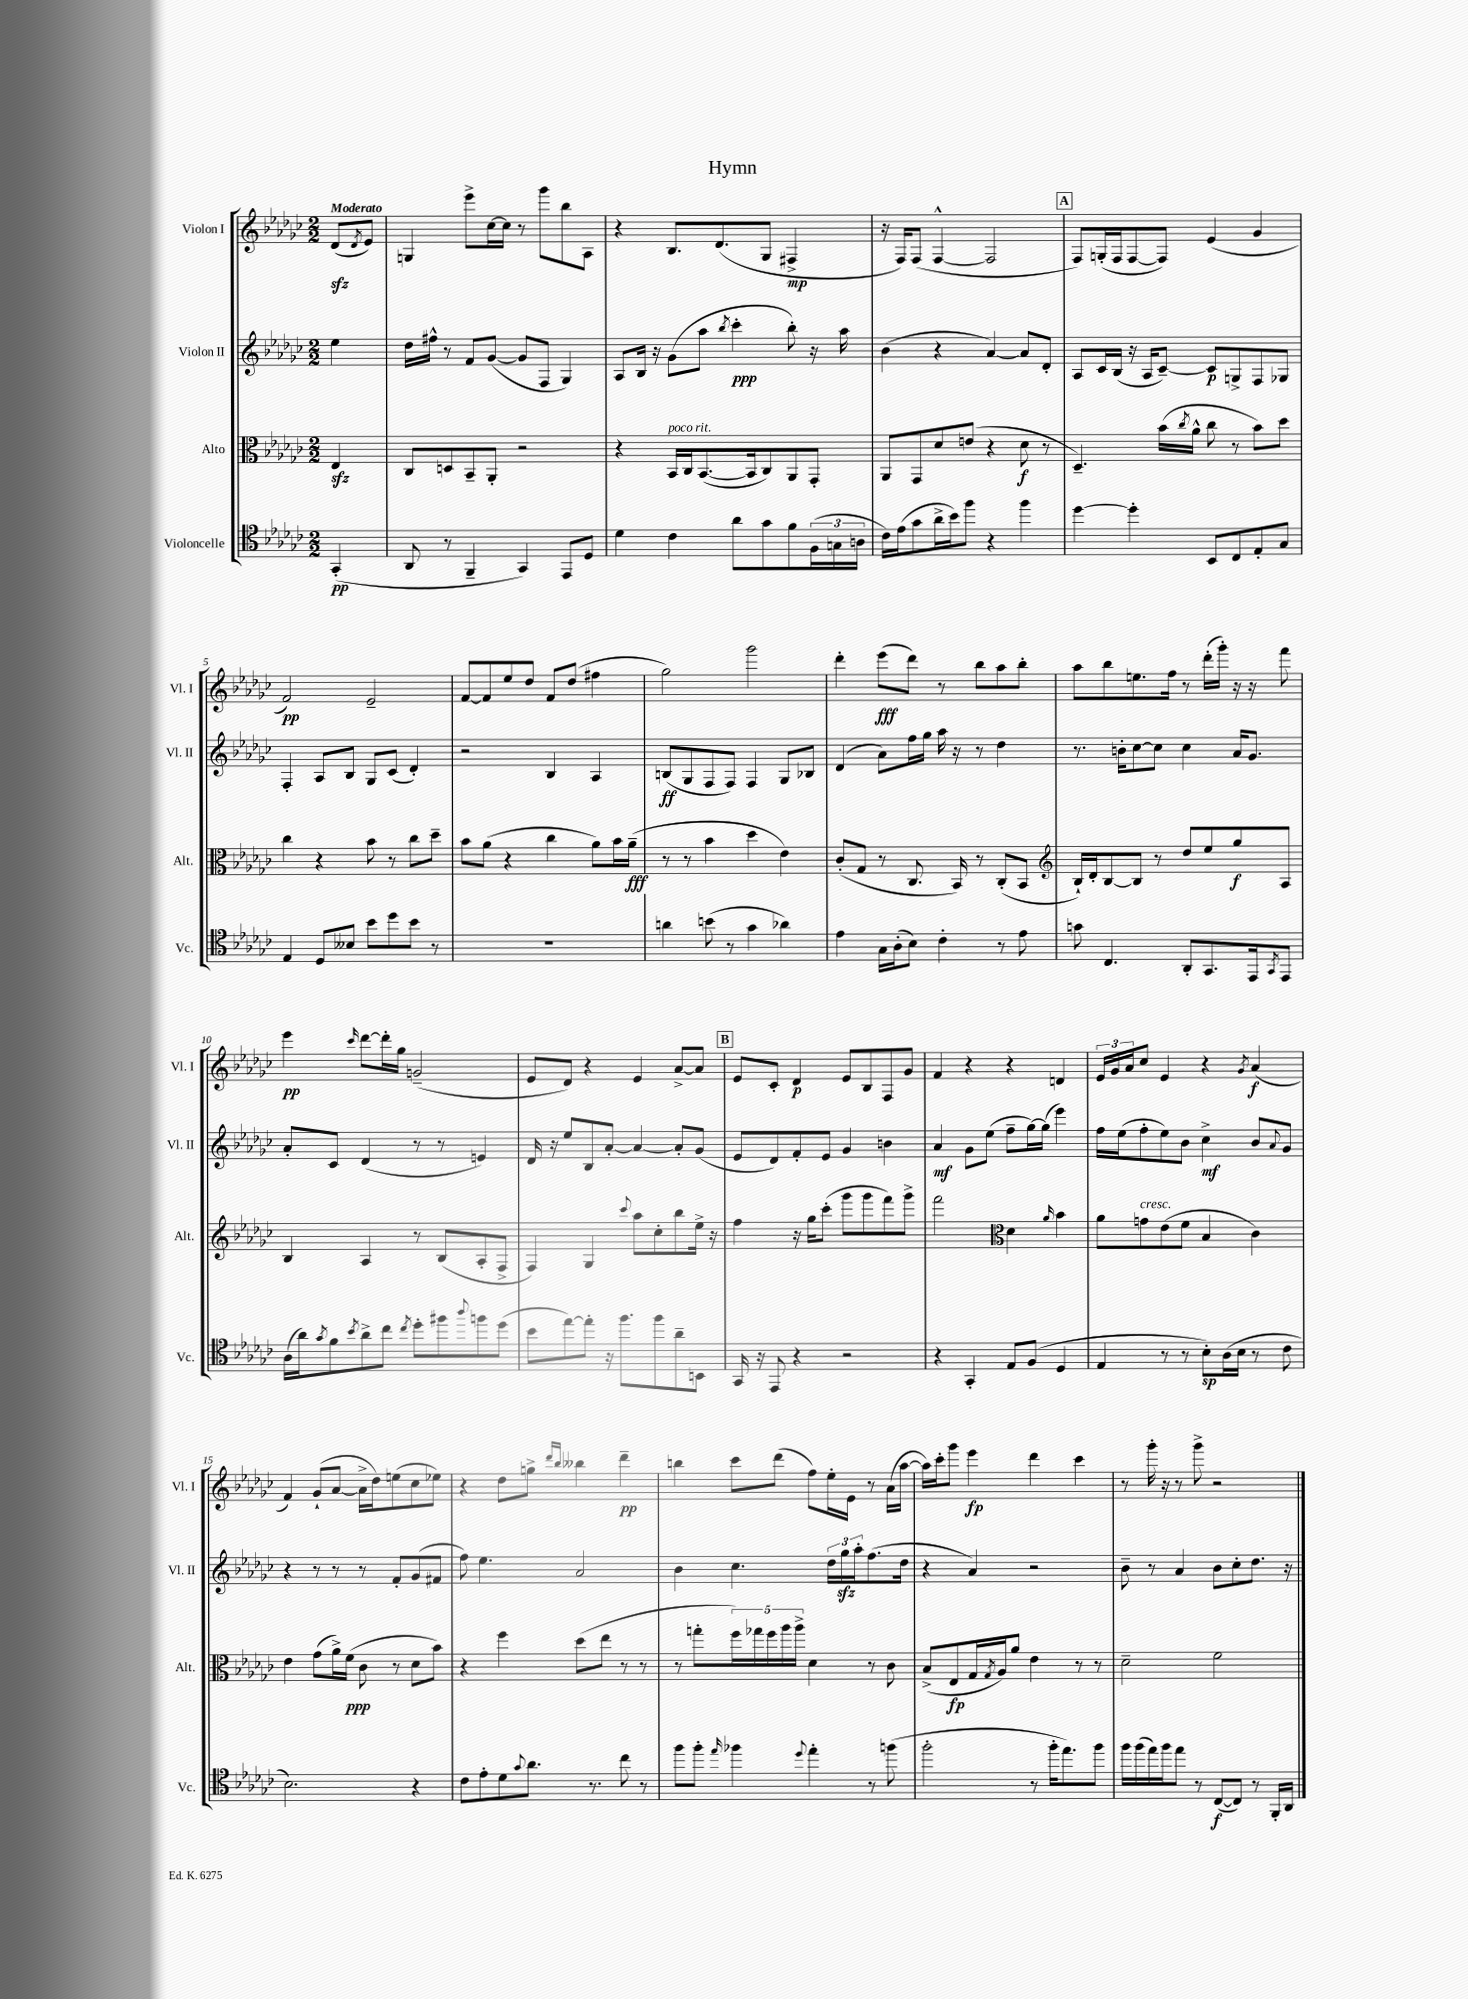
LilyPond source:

\header { title = "Hymn" }
<<
\new StaffGroup <<
\new Staff = "s0" \with { instrumentName = "Violon I" shortInstrumentName = "Vl. I" } {
    \clef treble \key ges \major \numericTimeSignature \time 2/2 \partial 4 \tempo "Moderato"
    des'8\sfz( \acciaccatura { des'8 } ees'8) |
    g4 ees'''8-> ces''16~ ces''16 r8 ges'''8 bes''8 aes8 |
    r4 bes8. des'8.( ges8 fis4->\mp |
    r16 f16) f8( f4~-^ f2 |
    \mark \markup { \box "A" } f8) g16-.( f16 f8~ f8) ees'4( ges'4 |
    f'2\pp) ees'2-- |
    f'8~ f'8 ees''8 des''8 f'8 des''8( fis''4 |
    ges''2) ges'''2 |
    des'''4-. ees'''8\fff( des'''8) r8 bes''8 aes''8 bes''8-. |
    aes''8 bes''8 e''8. f''16 r8 des'''16-.( ges'''16-.) r16 r16 f'''8 |
    ees'''4\pp \grace { ces'''16 } des'''8~ des'''16-. ges''16 g'2--( |
    ees'8 des'8) r4 ees'4 aes'8~-> aes'8 |
    \mark \markup { \box "B" } ees'8 ces'8-. des'4\p ees'8 bes8 f8 ges'8 |
    f'4 r4 r4 d'4 |
    \tuplet 3/2 { ees'16 ges'16 aes'16 } ces''8 ees'4 r4 \acciaccatura { ges'8 } aes'4\f( |
    f'4) ges'8-!( aes'8~ aes'16-> des''16) e''8( ces''8 ees''8) |
    r4 des''8 g''8-> \grace { des'''16 bes''16 } beses''4 des'''4--\pp |
    b''4 ces'''8 des'''8( f''8) ees''16-. ees'16 r8 aes'16( aes''16~ |
    aes''16) ces'''16-. ges'''8 ees'''4\fp des'''4 ces'''4 |
    r8 ges'''16-. r16 r8 ges'''8-> r2 \bar "|." |
}
\new Staff = "s1" \with { instrumentName = "Violon II" shortInstrumentName = "Vl. II" } {
    \clef treble \key ges \major \numericTimeSignature \time 2/2 \partial 4
    ees''4 |
    des''16 fis''16-^ r8 f'8 ges'8~( ges'8 f8 ges4) |
    aes8 bes16 r16 ges'8( aes''8 \acciaccatura { bes''8 } ces'''4-.\ppp bes''8-.) r16 aes''16 |
    bes'4( r4 aes'4~) aes'8 des'8-. |
    \mark \markup { \box "A" } aes8 ces'16 bes16( r16 aes16 ces'8~--) ces'8\p g8-> f8 ges8 |
    f4-. aes8 bes8 ges8 ces'8( des'4-.) |
    r2 bes4 aes4 |
    b8\ff( ges8 f8 f8) f4 ges8 bes8 |
    des'4( aes'8) f''16 ges''16 aes''16 r16 r8 des''4 |
    r8. b'16-. ces''8~ ces''8 ces''4 aes'16 ges'8. |
    aes'8-. ces'8 des'4( r8 r8 e'4) |
    des'16 r16 ees''8 bes8 aes'8~-. aes'4~ aes'8-. ges'8( |
    \mark \markup { \box "B" } ees'8 des'8) f'8-. ees'8 ges'4 b'4 |
    aes'4\mf ges'8 ees''8( f''8-- ges''16~) ges''16( ees'''4) |
    f''16 ees''16( f''8-. ees''8) bes'8 ces''4->\mf bes'8 \appoggiatura { aes'8 } ges'8 |
    r4 r8 r8 r8 f'8-. ges'8( fis'8 |
    f''8) ees''4. aes'2 |
    bes'4 ces''4. \tuplet 3/2 { des''16 ges''16\sfz aes''16-. } f''8.( des''16 |
    r4 aes'4) r2 |
    bes'8-- r8 aes'4 bes'8 ces''8-. des''8. r16 \bar "|." |
}
\new Staff = "s2" \with { instrumentName = "Alto" shortInstrumentName = "Alt." } {
    \clef alto \key ges \major \numericTimeSignature \time 2/2 \partial 4
    ees4\sfz |
    ces8 d8 bes,8-- aes,8-. r2 |
    r4 bes,16^\markup { \italic "poco rit." } ces16 bes,8.~( bes,16 ces8) aes,8 ges,8-. |
    aes,8 ges,8 des'8 e'8( r4 des'8\f r8 |
    \mark \markup { \box "A" } des4.--) bes'16( \acciaccatura { ces''8 } aes'16-^ ces''8 r8 bes'8) des''8 |
    ces''4 r4 bes'8 r8 ces''8 des''8-- |
    bes'8 aes'8( r4 ces''4 aes'8) bes'16 aes'16--\fff( |
    r8 r8 bes'4 des''4 ees'4) |
    ces'8-.( ges8 r8 ces8. bes,16) r8 ces8-.( bes,8 |
    \clef treble bes16-!) des'16-. bes8~ bes8 r8 des''8 ees''8 ges''8\f aes8 |
    bes4 aes4 r8 bes8( aes8-. f8-> |
    f4) ges4 \appoggiatura { ces'''8 } aes''8 ces''8-. bes''8 ees''16-> r16 |
    \mark \markup { \box "B" } f''4 r16 ges''16 ces'''8-.( ges'''8 ges'''8 f'''8) ges'''8-> |
    f'''2 \clef alto des'4 \grace { aes'16 } bes'4 |
    aes'8 g'8^\markup { \italic "cresc." } ees'8( f'8 bes4 ces'4) |
    ees'4 ges'8( aes'16->) f'16\ppp( ces'8 r8 des'8 bes'8) |
    r4 f''4 des''8( ees''8 r8 r8 |
    r8 g''8-. \tuplet 5/4 { f''16) ges''16 f''16 aes''16 aes''16-> } des'4 r8 ces'8 |
    bes8->( ees8\fp ges16 \acciaccatura { ges8 } aes16) aes'8 ees'4 r8 r8 |
    des'2-- f'2 \bar "|." |
}
\new Staff = "s3" \with { instrumentName = "Violoncelle" shortInstrumentName = "Vc." } {
    \clef tenor \key ges \major \numericTimeSignature \time 2/2 \partial 4
    ges,4-.\pp( |
    aes,8 r8 f,4-- ges,4) ees,8 des8 |
    des'4 ces'4 aes'8 ges'8 f'8 \tuplet 3/2 { f16( g16 a16 } |
    ces'16) ees'16( ges'8 aes'16-> bes'16) f''8 r4 f''4 |
    \mark \markup { \box "A" } des''4~ des''4-. bes,8 ces8 ees8-. ges8 |
    ees4 des8 beses8 bes'8 des''8 bes'8 r8 |
    R1 |
    a'4 b'8( r8 ges'4 aes'4) |
    ees'4 ges16 aes16-.( bes8) ces'4-. r8 ees'8 |
    g'8 ces4. aes,8-. ges,8. ees,16 \acciaccatura { ges,8 } ees,8 |
    aes16( aes'16) \acciaccatura { ges'8 } f'8 \acciaccatura { bes'8 } aes'8-> ces''8 \acciaccatura { ces''8 } des''8-. fis''8 \appoggiatura { aes''8 } f''8 des''8( |
    bes'8 ees''8~) ees''8-. r16 f''8. f''8 aes'8-- b,8 |
    \mark \markup { \box "B" } ges,16 r16 ees,8 r4 r2 |
    r4 ges,4-. ees8 f8( des4 |
    ees4 r8 r8 bes8-.\sp) aes16( bes16 r8 ces'8 |
    bes2.) r4 |
    ces'8 ees'8-. des'8 \appoggiatura { ges'8 } aes'8. r8. ces''8 r8 |
    f''8 f''8-. \grace { ees''16 } fes''4 \appoggiatura { des''8 } ees''4-. r8 f''8( |
    f''2-. r8 f''16-. ees''8.) f''8 |
    f''16 f''16( ees''16) f''16 ees''8 r8 ces8~\f( ces8) r8 f,16-. aes,16 \bar "|." |
}
>>
>>
